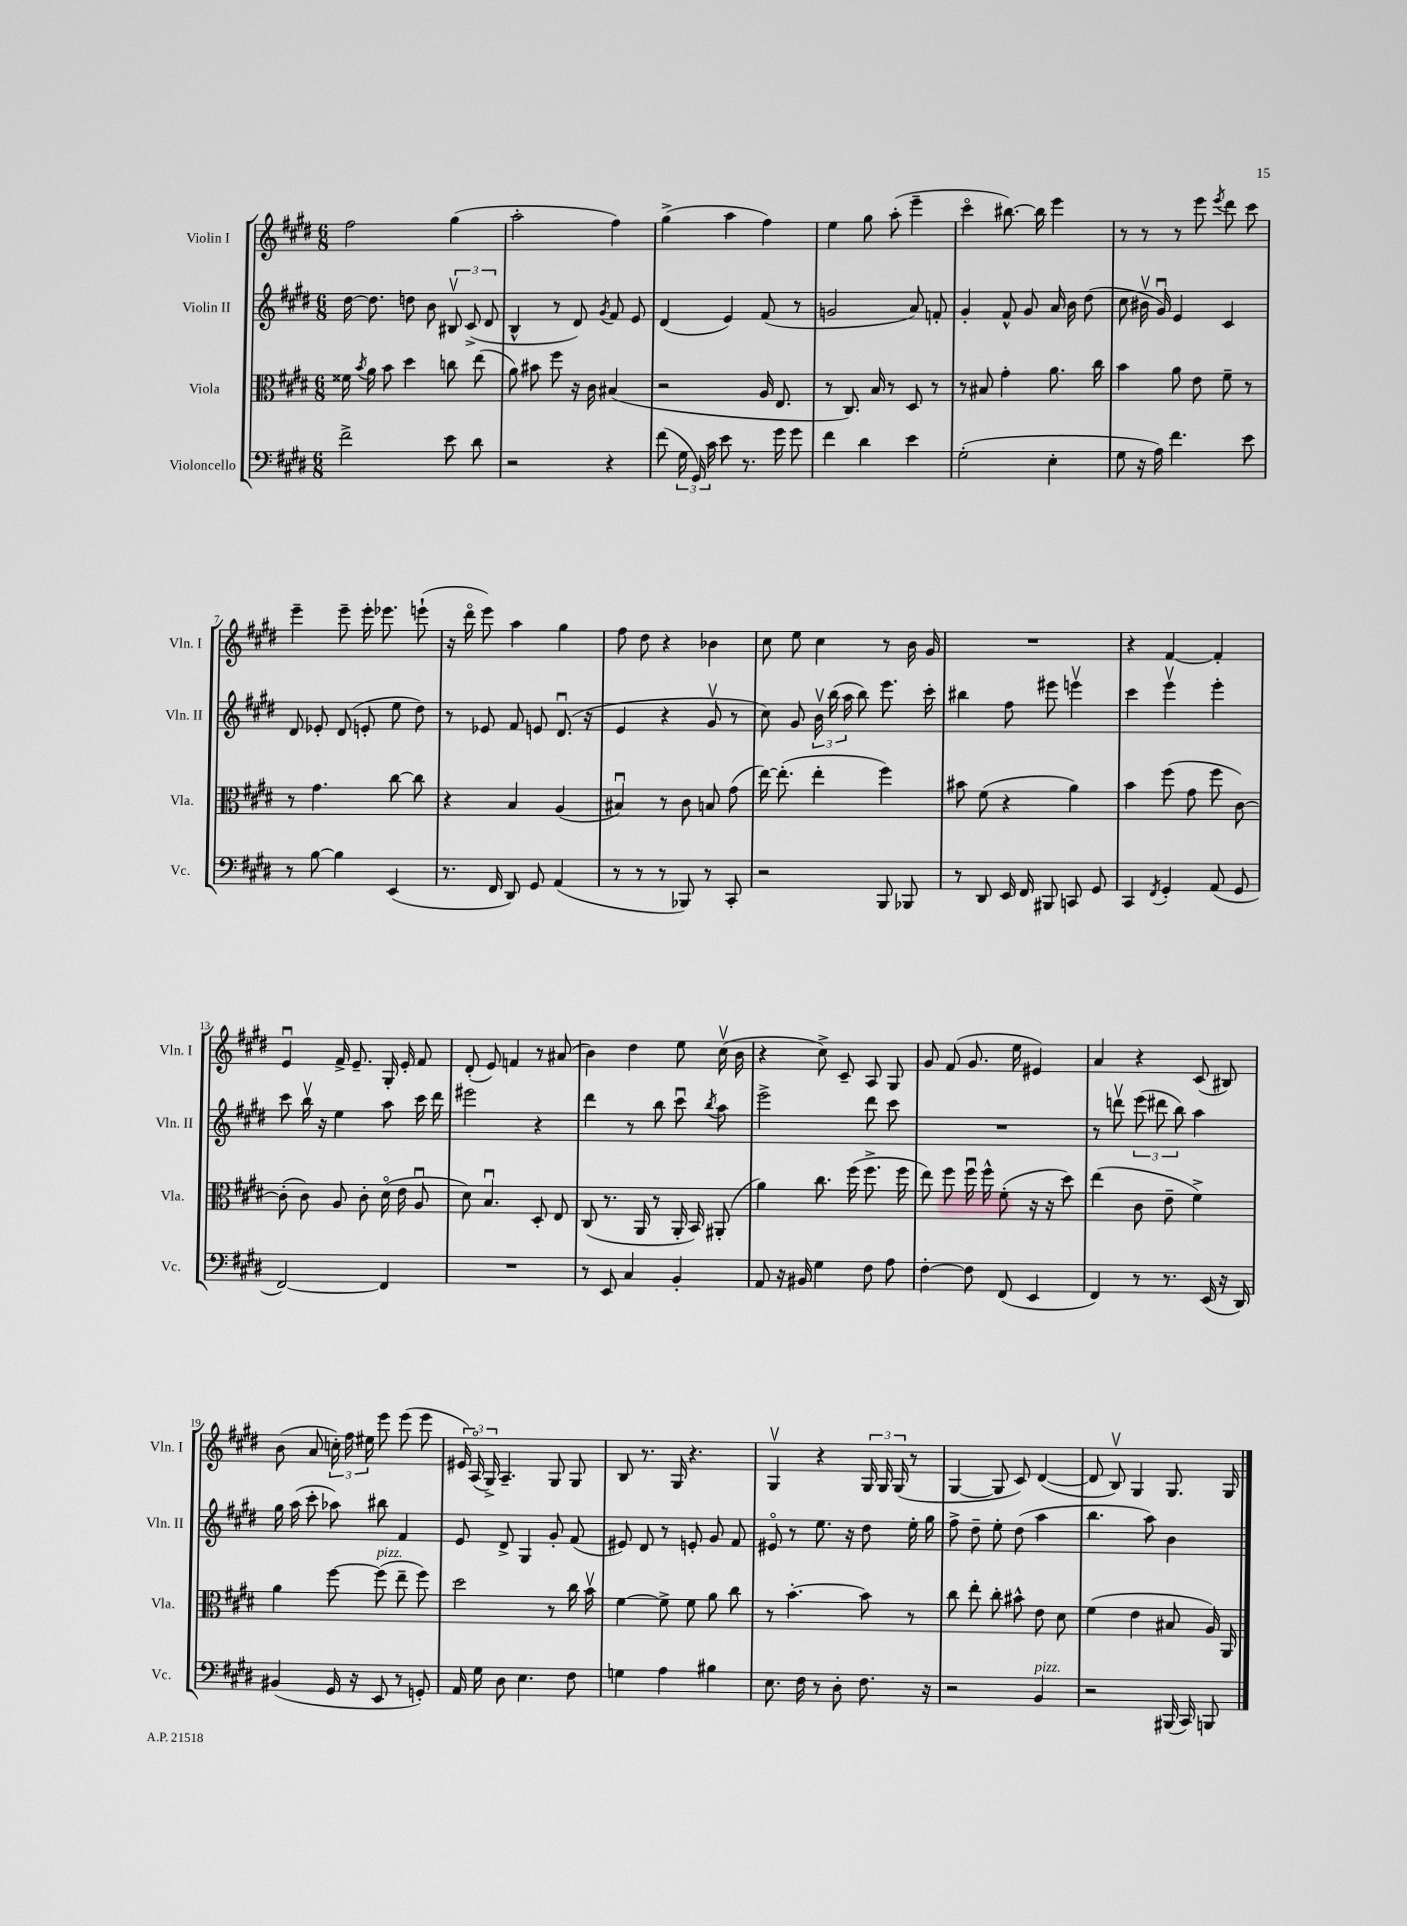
<<
\new StaffGroup <<
\new Staff = "s0" \with { instrumentName = "Violin I" shortInstrumentName = "Vln. I" } {
    \clef treble \key e \major \numericTimeSignature \time 6/8
    \autoBeamOff fis''2 gis''4( |
    a''2-. fis''4) |
    gis''4->( a''4 fis''4) |
    e''4 gis''8 a''8-.( e'''4-- |
    cis'''4\flageolet bis''8.~) bis''16 e'''4 |
    r8 r8 r8 e'''8 \acciaccatura { e'''8 } dis'''8 cis'''8 |
    e'''4-- e'''8-- e'''16-. ees'''8. e'''8-!( |
    r16 dis'''16\flageolet e'''8) a''4 gis''4 |
    fis''8 dis''8 r4 bes'4 |
    cis''8 e''8 cis''4 r8 b'16 gis'16 |
    R2. |
    r4 fis'4~ fis'4-. |
    e'4\downbow fis'16-> e'8.-- gis16-. e'16-. fis'8 |
    dis'8-.( e'8) f'4 r8 ais'8( |
    b'4) dis''4 e''8 cis''16\upbow( b'16 |
    r4 cis''8->) cis'8-- a8 gis8 |
    gis'8 fis'8( gis'8. e''16 eis'4) |
    a'4 r4 cis'8( bis8) |
    b'8( a'8 \tuplet 3/2 { c''16-.) fis''16 eis''16 } e'''8 e'''8( e'''8 |
    \tuplet 3/2 { eis'16) a16\flageolet( gis16->) } a4.-- gis8 gis8 |
    b8 r8. gis16 r4. |
    gis4\upbow r4 \tuplet 3/2 { gis16 gis16 gis16( } r8 |
    gis4~ gis8 cis'8) dis'4~( |
    dis'8 b8\upbow) gis4 gis8. gis16 \bar "|." |
}
\new Staff = "s1" \with { instrumentName = "Violin II" shortInstrumentName = "Vln. II" } {
    \clef treble \key e \major \numericTimeSignature \time 6/8
    \autoBeamOff dis''16~ dis''8. d''8 b'8 \tuplet 3/2 { bis8\upbow cis'8->( dis'8 } |
    b4-^ r8 dis'8) \acciaccatura { gis'8 } fis'8 e'8 |
    dis'4( e'4) fis'8( r8 |
    g'2 a'8) f'8-. |
    gis'4-. fis'8-^ gis'8 a'16 b'16 dis''8( |
    cis''8 bis'16\upbow gis'16\downbow) e'4 cis'4 |
    dis'8 ees'8-. dis'8( e'8-. e''8 dis''8) |
    r8 ees'8 fis'8 e'8 dis'8.\downbow( r16 |
    e'4 r4 gis'8\upbow r8 |
    cis''8) gis'8 \tuplet 3/2 { b'16\upbow b''16( a''16 } b''8) e'''8. cis'''16-. |
    bis''4 fis''8 eis'''8 e'''4\upbow |
    cis'''4 e'''4\upbow e'''4-. |
    cis'''8 b''16\upbow r16 e''4 a''8 cis'''16 dis'''16 |
    eis'''2 r4 |
    dis'''4 r8 b''8 cis'''8\downbow \acciaccatura { b''8 } a''8 |
    e'''2-> dis'''8 cis'''8 |
    R2. |
    r8 d'''8\upbow \tuplet 3/2 { e'''8( dis'''8 b''8) } a''4 |
    gis''16 a''16( cis'''8-. aes''8) bis''8 fis'4 |
    e'8 dis'8-> gis4 gis'8-. fis'8( |
    eis'8) dis'8 r8 e'8-. gis'8 fis'8 |
    eis'8\flageolet r8 e''8. r16 dis''8 e''16-. gis''16 |
    fis''8-> dis''8-- e''8-. dis''8( a''4 |
    b''4. a''8) b'4 \bar "|." |
}
\new Staff = "s2" \with { instrumentName = "Viola" shortInstrumentName = "Vla." } {
    \clef alto \key e \major \numericTimeSignature \time 6/8
    \autoBeamOff fisis'16 \acciaccatura { b'8 } a'16 b'8 dis''4 c''8 e''8( |
    a'8) bis'8 fis''8 r16 cis'16 bis4( |
    r2 a16 e8. |
    r8 cis8.) b16 r8 dis8 r8 |
    r8 bis8 gis'4-. a'8. cis''16 |
    b'4 a'8 e'8 fis'8-- r8 |
    r8 gis'4. cis''8~ cis''8 |
    r4 b4 a4( |
    bis4\downbow) r8 cis'8 b8 gis'8( |
    e''16~) e''8.-.( e''4-. fis''4) |
    bis'8 fis'8( r4 a'4) |
    b'4 fis''8( gis'8 fis''8 cis'8~) |
    cis'8-.( cis'8) a8 cis'8-. dis'16\flageolet( e'16 a8\downbow |
    dis'8) b4.\downbow dis8-. e8 |
    cis8( r8. a,16 r8 a,16-. b,16) ais,8-.( |
    a'4) cis''8. fis''16( fis''8.-> fis''16 |
    e''8) fis''8 fis''16\downbow fis''16-^ fis'8-.( r16 r16 dis''8) |
    e''4( cis'8 e'8-- fis'4->) |
    a'4 fis''8~ fis''8^\markup { \italic "pizz." }( e''8-- fis''8) |
    dis''2 r8 cis''16 b'16\upbow |
    fis'4~ fis'8-> fis'8 a'8 cis''8 |
    r8 b'4.~-. b'8 r8 |
    cis''8 e''8-. cis''8-. bis'8-^ e'8 dis'8 |
    fis'4( e'4 bis8 a16) a,16 \bar "|." |
}
\new Staff = "s3" \with { instrumentName = "Violoncello" shortInstrumentName = "Vc." } {
    \clef bass \key e \major \numericTimeSignature \time 6/8
    \autoBeamOff fis'2-> e'8 dis'8 |
    r2 r4 |
    fis'8( \tuplet 3/2 { gis16 gis,16) cis'16 } e'8 r8. gis'16 gis'8 |
    fis'4 dis'4 e'4 |
    gis2-.( e4-. |
    gis8 r16 a16) fis'4. e'8 |
    r8 b8~ b4 e,4( |
    r8. fis,16 dis,8) gis,8 a,4( |
    r8 r8 r8 bes,,8) r8 cis,8-. |
    r2 b,,8 bes,,8 |
    r8 dis,8 e,16 fis,16 bis,,8 c,8 gis,8 |
    cis,4 \acciaccatura { fis,8 } gis,4-. a,8( gis,8 |
    fis,2~) fis,4 |
    R2. |
    r8 e,8 cis4 b,4-. |
    a,8 r16 bis,16 gis4 fis8 a8 |
    fis4~-. fis8 fis,8( e,4 |
    fis,4) r8 r8. e,16( r16 dis,16) |
    bis,4( gis,16 r16 e,8 r8 g,8-.) |
    a,16 gis16 dis8 e4. fis8 |
    g4 a4 bis4 |
    e8. fis16 r8 dis8-. fis8. r16 |
    r2 b,4^\markup { \italic "pizz." } |
    r2 bis,,16( cis,16) b,,8 \bar "|." |
}
>>
>>
